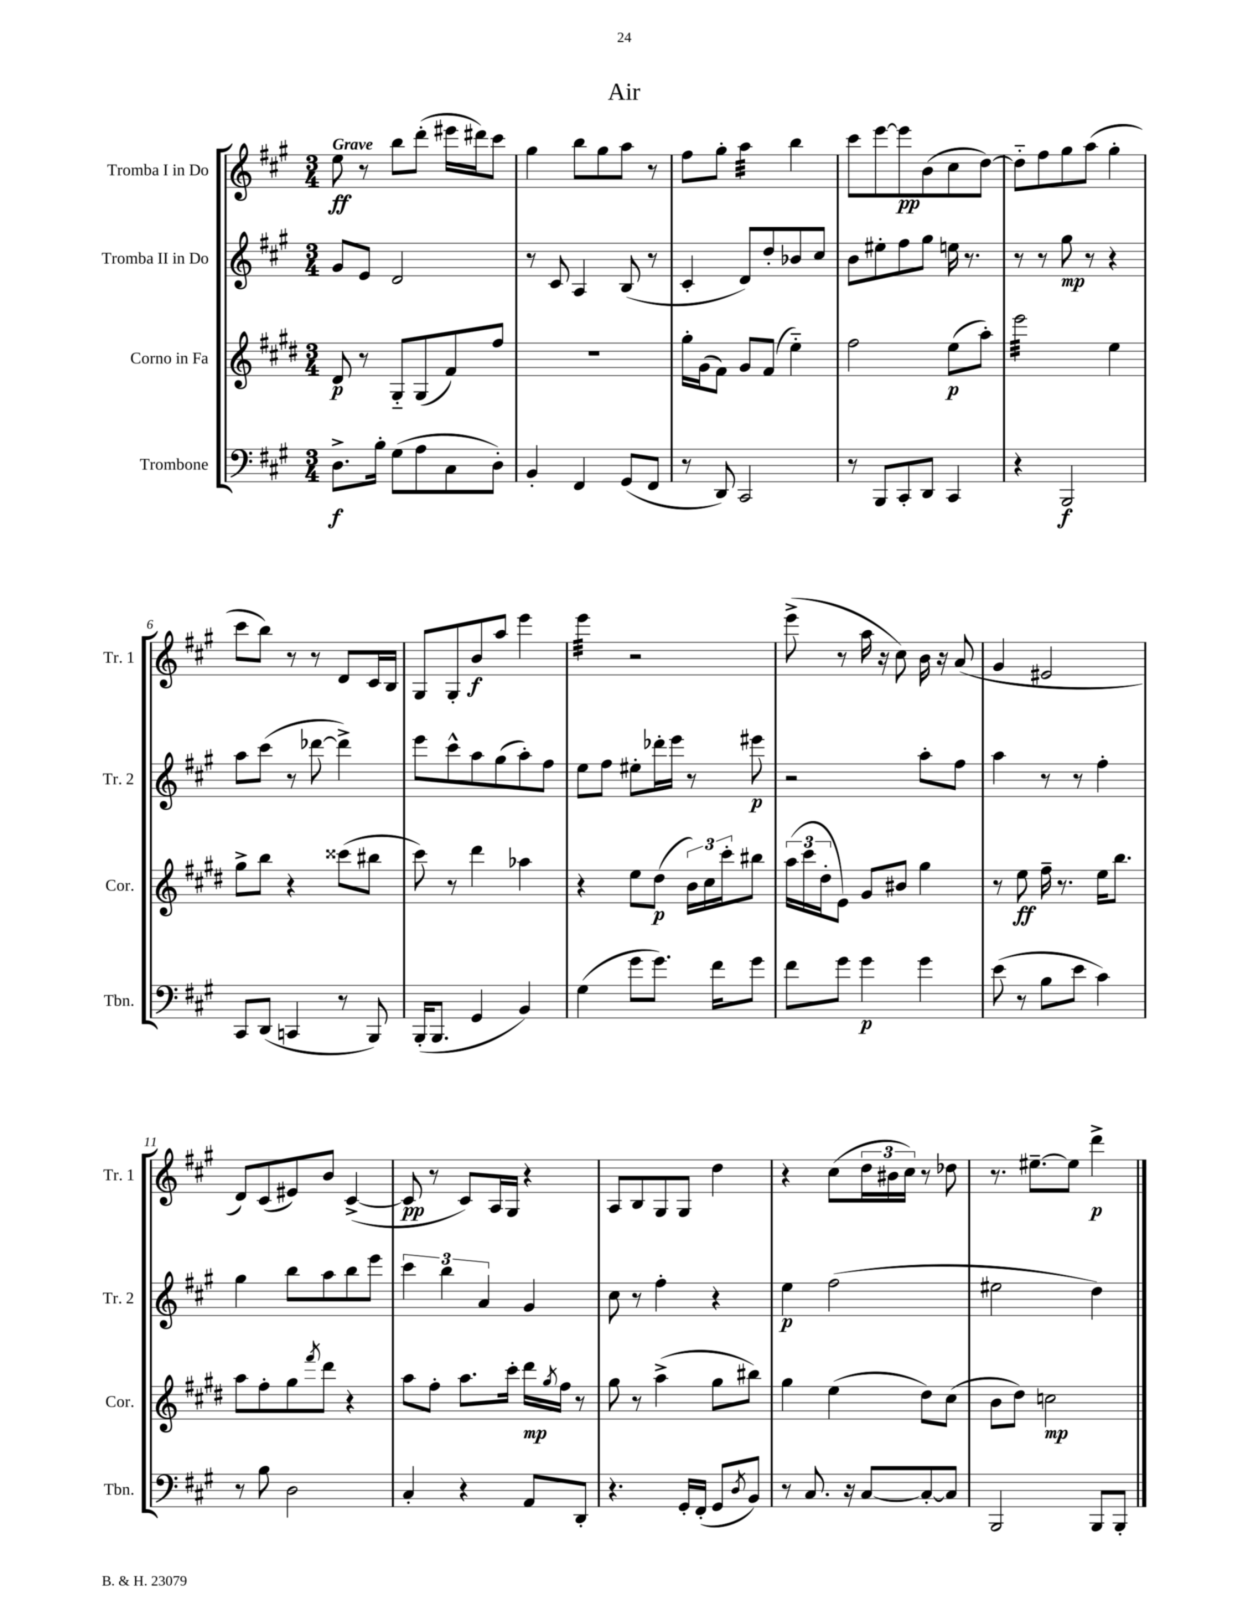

**kern	**dynam	**kern	**dynam	**kern	**dynam	**kern	**dynam
*part4	*part4	*part3	*part3	*part2	*part2	*part1	*part1
*staff4	*staff4	*staff3	*staff3	*staff2	*staff2	*staff1	*staff1
*I"Trombone	*	*I"Corno in Fa	*	*I"Tromba II in Do	*	*I"Tromba I in Do	*
*I'Tbn.	*	*I'Cor.	*	*I'Tr. 2	*	*I'Tr. 1	*
*clefF4	*	*clefG2	*	*clefG2	*	*clefG2	*
*k[f#c#g#]	*	*k[f#c#g#d#]	*	*k[f#c#g#]	*	*k[f#c#g#]	*
*M3/4	*	*M3/4	*	*M3/4	*	*M3/4	*
=1	=1	=1	=1	=1	=1	=1	=1
!	!	!	!	!	!	!LO:TX:a:B:t=Grave	!
8.D^\L	f	8d#/	p	8g#/L	.	8ee\	ff
.	.	8r	.	8e/J	.	8r	.
16B'\Jk	.	.	.	.	.	.	.
(8G#\L	.	8G#/L	.	2d/	.	8bb\L	.
8A\	.	(8G#/	.	.	.	(8ddd'\J	.
8C#\	.	8f#/)	.	.	.	16eee#X\LL	.
.	.	.	.	.	.	16ddd#X\J)	.
8D'\J)	.	8ff#/J	.	.	.	8ccc#\J	.
=2	=2	=2	=2	=2	=2	=2	=2
4BB'/	.	2.r	.	8r	.	4gg#\	.
.	.	.	.	8c#/	.	.	.
4FF#/	.	.	.	4A/	.	8bb\L	.
.	.	.	.	.	.	8gg#\	.
(8GG#/L	.	.	.	(8B/	.	8aa\J	.
8FF#/J	.	.	.	8r	.	8r	.
=3	=3	=3	=3	=3	=3	=3	=3
8r	.	16gg#'\LL	.	4c#'/	.	8ff#\L	.
.	.	(16g#\J	.	.	.	.	.
8DD/)	.	8f#\J)	.	.	.	8gg#'\J	.
*	*	*	*	*	*	*tremolo	*
2CC#/	.	8g#/L	.	8d/L)	.	32aa\LLL	.
.	.	.	.	.	.	32aa\	.
.	.	.	.	.	.	32aa\	.
.	.	.	.	.	.	32aa\	.
.	.	(8f#/J	.	8dd'/	.	32aa\	.
.	.	.	.	.	.	32aa\	.
.	.	.	.	.	.	32aa\	.
.	.	.	.	.	.	32aa\JJJ	.
*	*	*	*	*	*	*Xtremolo	*
.	.	4ee\)	.	8b-X/	.	4bb\	.
.	.	.	.	8cc#/J	.	.	.
=4	=4	=4	=4	=4	=4	=4	=4
8r	.	2ff#\	.	8b\L	.	8ccc#\L	.
8BBB/L	.	.	.	8ee#X'\	.	[8eee\	.
8CC#'/	.	.	.	8ff#\	.	8eee\]	pp
8DD/J	.	.	.	8gg#\J	.	(8b\	.
4CC#/	.	(8ee\L	p	16een\	.	8cc#\	.
.	.	.	.	8.r	.	.	.
.	.	8aa'\J)	.	.	.	[8dd\J)	.
=5	=5	=5	=5	=5	=5	=5	=5
*	*	*tremolo	*	*	*	*	*
4r	.	32eee\LLL	.	8r	.	8dd\L]	.
.	.	32eee\	.	.	.	.	.
.	.	32eee\	.	.	.	.	.
.	.	32eee\	.	.	.	.	.
.	.	32eee\	.	8r	.	8ff#\	.
.	.	32eee\	.	.	.	.	.
.	.	32eee\	.	.	.	.	.
.	.	32eee\	.	.	.	.	.
2BBB/	f	32eee\	.	8gg#\	mp	8gg#\	.
.	.	32eee\	.	.	.	.	.
.	.	32eee\	.	.	.	.	.
.	.	32eee\	.	.	.	.	.
.	.	32eee\	.	8r	.	(8aa\J	.
.	.	32eee\	.	.	.	.	.
.	.	32eee\	.	.	.	.	.
.	.	32eee\JJJ	.	.	.	.	.
*	*	*Xtremolo	*	*	*	*	*
.	.	4ee\	.	4r	.	4gg#'\	.
!!LO:LB:g=z
=6	=6	=6	=6	=6	=6	=6	=6
8CC#/L	.	8gg#^\L	.	8aa\L	.	8ccc#\L	.
(8DD/J	.	8bb\J	.	(8ccc#\J	.	8bb\J)	.
4CCn/	.	4r	.	8r	.	8r	.
.	.	.	.	[8ddd-X\	.	8r	.
8r	.	(8ccc##X\L	.	4ddd-^\])	.	8d/L	.
8BBB/)	.	8bb#X\J	.	.	.	16c#/L	.
.	.	.	.	.	.	16B/JJ	.
=7	=7	=7	=7	=7	=7	=7	=7
(16BBB'/KL	.	8ccc#\)	.	8eee\L	.	8G#/L	.
8.BBB/J	.	.	.	.	.	.	.
.	.	8r	.	8ccc#^^\	.	8G#'/	.
4GG#/	.	4ddd#\	.	8aa\	.	8b/	f
.	.	.	.	(8gg#\	.	8aa/J	.
4BB/)	.	4aa-X\	.	8aa'\)	.	4eee\	.
.	.	.	.	8ff#\J	.	.	.
=8	=8	=8	=8	=8	=8	=8	=8
*	*	*	*	*	*	*tremolo	*
(4G#\	.	4r	.	8ee\L	.	32eee\LLL	.
.	.	.	.	.	.	32eee\	.
.	.	.	.	.	.	32eee\	.
.	.	.	.	.	.	32eee\	.
.	.	.	.	8ff#\J	.	32eee\	.
.	.	.	.	.	.	32eee\	.
.	.	.	.	.	.	32eee\	.
.	.	.	.	.	.	32eee\JJJ	.
*	*	*	*	*	*	*Xtremolo	*
8g#\L	.	8ee\L	.	8ee#X'\L	.	2r	.
8.g#\J)	.	(8dd#\J	p	16ddd-X'\L	.	.	.
.	.	.	.	16eee\JJ	.	.	.
.	.	24b\LL)	.	8r	.	.	.
.	.	24cc#\	.	.	.	.	.
16f#\KL	.	.	.	.	.	.	.
.	.	24ccc#'\J	.	.	.	.	.
8g#\J	.	8bb#X\J	.	8eee#X\	p	.	.
=9	=9	=9	=9	=9	=9	=9	=9
8f#\L	.	(24aa\LL	.	2r	.	(8eee^\	.
.	.	24ccc#\	.	.	.	.	.
.	.	24dd#'\J	.	.	.	.	.
8g#\J	.	8e\J)	.	.	.	8r	.
4g#\	p	8g#/L	.	.	.	16aa\	.
.	.	.	.	.	.	16r	.
.	.	8b#X/J	.	.	.	8cc#\)	.
4g#\	.	4gg#\	.	8aa'\L	.	16b\	.
.	.	.	.	.	.	16r	.
.	.	.	.	8ff#\J	.	(8a/	.
=10	=10	=10	=10	=10	=10	=10	=10
(8e\	.	8r	.	4aa\	.	4g#/	.
8r	.	8ee\	ff	.	.	.	.
8B\L	.	16ff#~\	.	8r	.	2e#X/	.
.	.	8.r	.	.	.	.	.
8e\J	.	.	.	8r	.	.	.
4c#\)	.	16ee\KL	.	4ff#'\	.	.	.
.	.	8.bb\J	.	.	.	.	.
!!LO:LB:g=z
=11	=11	=11	=11	=11	=11	=11	=11
8r	.	8aa\L	.	4gg#\	.	8d/L)	.
8B\	.	8ff#'\	.	.	.	(8c#/	.
2D\	.	8gg#\	.	8bb\L	.	8e#X/)	.
.	.	8qfff#/	.	.	.	.	.
.	.	8ddd#\J	.	8aa\	.	8b/J	.
.	.	4r	.	8bb\	.	([4c#^/	.
.	.	.	.	8eee\J	.	.	.
=12	=12	=12	=12	=12	=12	=12	=12
4C#'/	.	8aa\L	.	6ccc#\	.	8c#/]	pp
.	.	8ff#'\J	.	.	.	8r	.
.	.	.	.	6bb\	.	.	.
4r	.	8.aa\L	.	.	.	8c#/L)	.
.	.	.	.	6a/	.	.	.
.	.	.	.	.	.	16A/L	.
.	.	16ccc#'\Jk	.	.	.	16G#/JJ	.
8AA/L	.	16ddd#\LL	mp	4g#/	.	4r	.
.	.	8qgg#/	.	.	.	.	.
.	.	16ff#\JJ	.	.	.	.	.
8DD'/J	.	8r	.	.	.	.	.
=13	=13	=13	=13	=13	=13	=13	=13
4.r	.	8gg#\	.	8cc#\	.	8A/L	.
.	.	8r	.	8r	.	8B/	.
.	.	(4aa^\	.	4ff#'\	.	8G#/	.
16GG#'/LL	.	.	.	.	.	8G#/J	.
(16FF#'/JJ	.	.	.	.	.	.	.
8GG#/L	.	8gg#\L	.	4r	.	4dd\	.
8qD/	.	.	.	.	.	.	.
8BB/J)	.	8bb#X\J)	.	.	.	.	.
=14	=14	=14	=14	=14	=14	=14	=14
8r	.	4gg#\	.	4ee\	p	4r	.
8.C#/	.	.	.	.	.	.	.
.	.	(4ee\	.	(2ff#\	.	(8cc#\L	.
16r	.	.	.	.	.	.	.
[8C#/L	.	.	.	.	.	24dd\L	.
.	.	.	.	.	.	24b#X\	.
.	.	.	.	.	.	24cc#\JJ)	.
8C#'/_	.	8dd#\L)	.	.	.	8r	.
8C#/J]	.	(8cc#\J	.	.	.	8dd-X\	.
=15	=15	=15	=15	=15	=15	=15	=15
2BBB/	.	8b\L	.	2ee#X\	.	8.r	.
.	.	8dd#\J)	.	.	.	.	.
.	.	.	.	.	.	[8.ee#X~\L	.
.	.	2ccn\	mp	.	.	.	.
.	.	.	.	.	.	8ee#\J]	.
8BBB/L	.	.	.	4dd\)	.	4ddd^\	p
8BBB'/J	.	.	.	.	.	.	.
==	==	==	==	==	==	==	==
*-	*-	*-	*-	*-	*-	*-	*-
